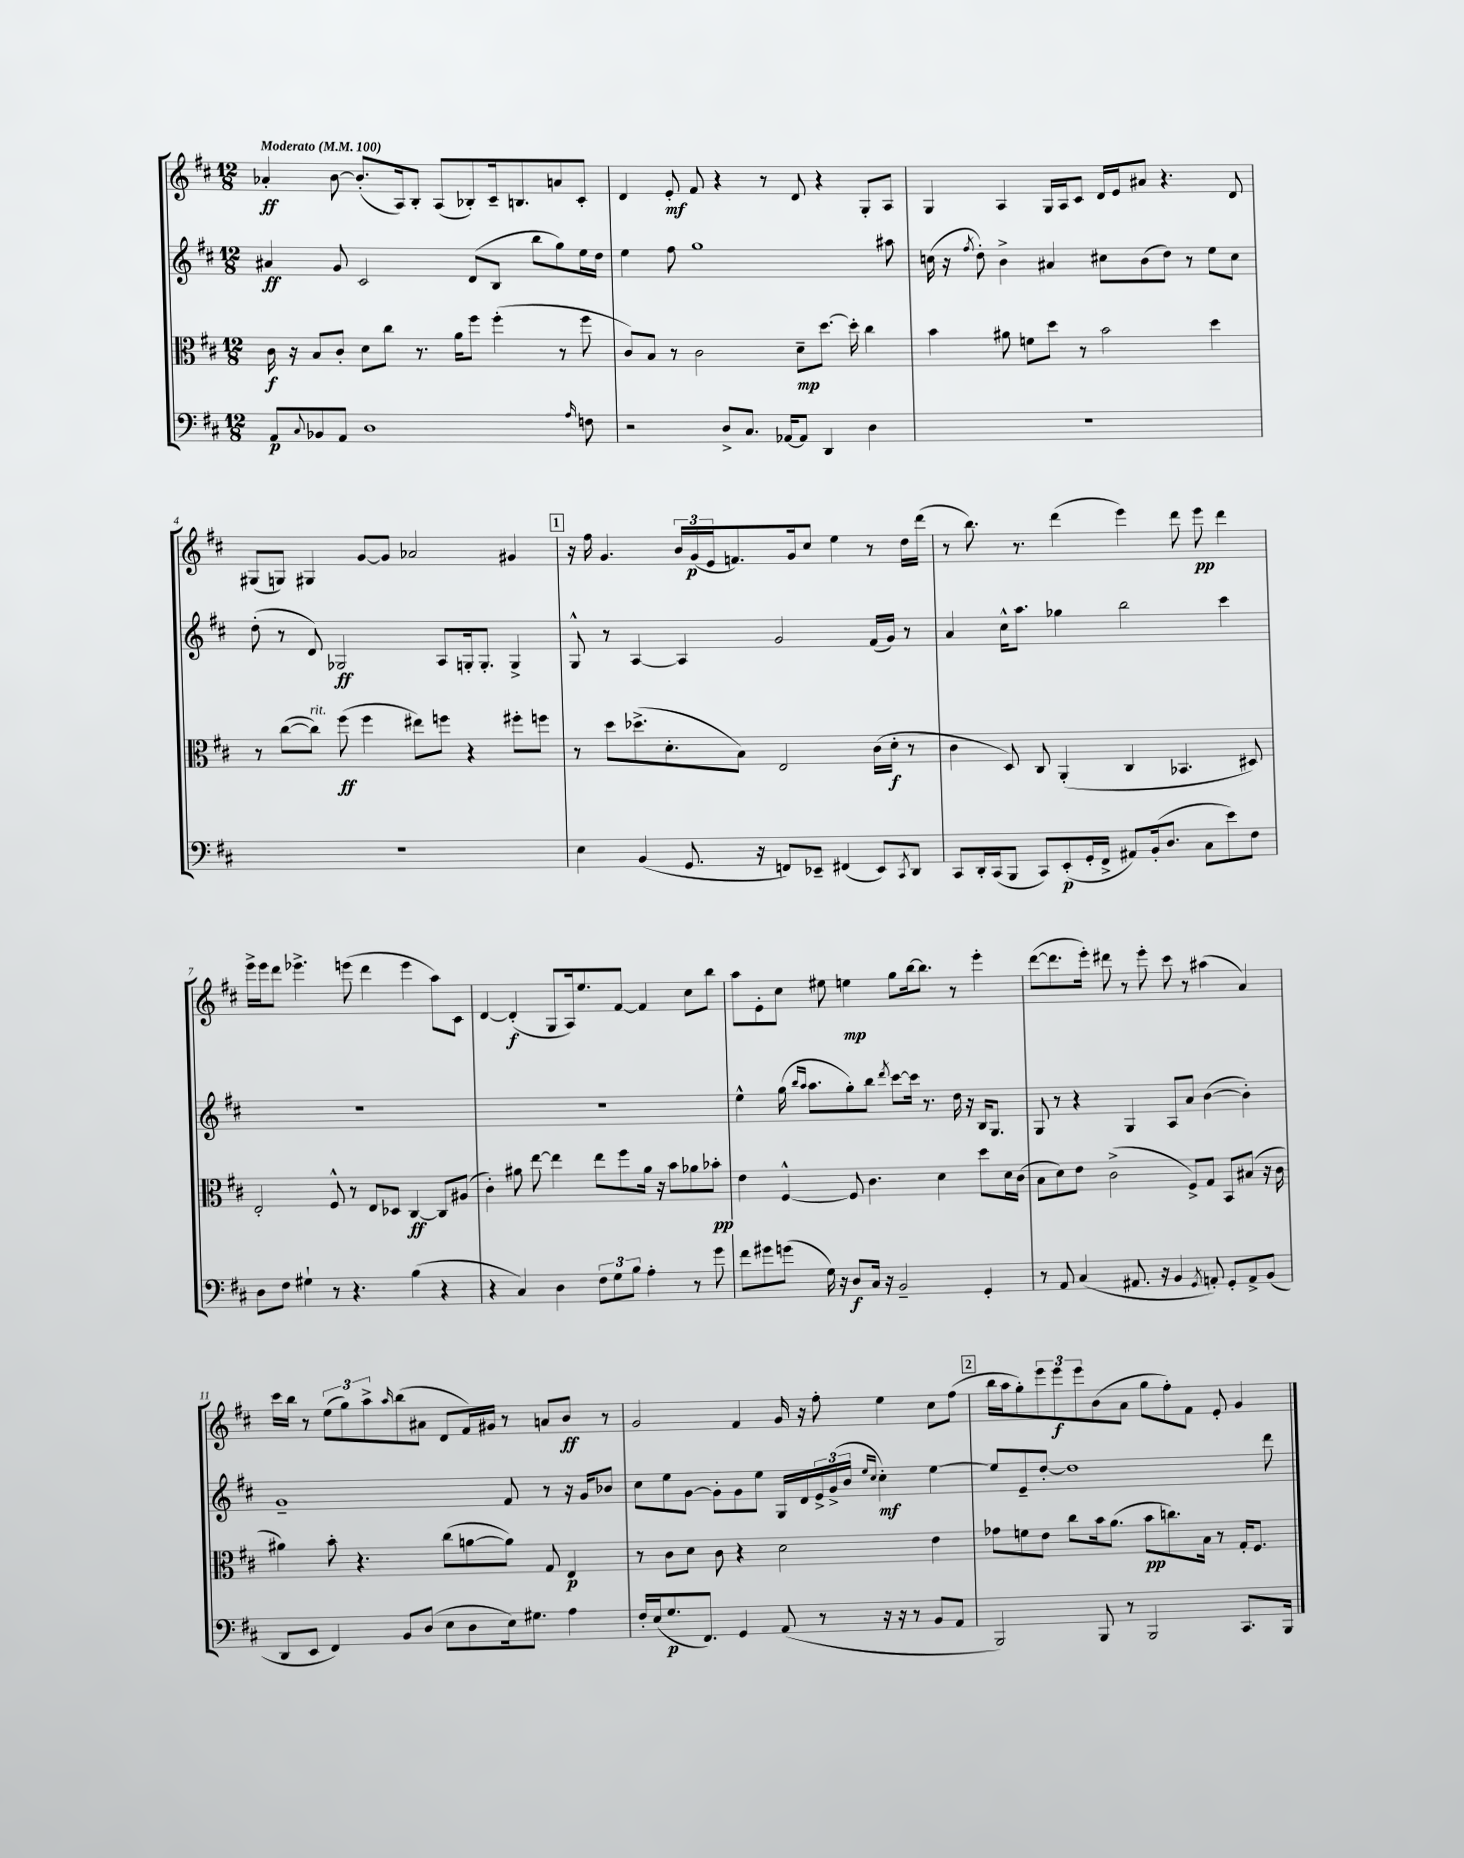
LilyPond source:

<<
\new StaffGroup <<
\new Staff = "s0" {
    \clef treble \key d \major \numericTimeSignature \time 12/8 \tempo "Moderato" 4 = 100
    aes'4-.\ff b'8~ b'8.-.( a16) b8-. a8( bes8-.) cis'16-- b8. a'8 cis'8-. |
    d'4 e'8-.\mf fis'8 r4 r8 d'8 r4 g8-. a8 |
    g4 a4 g16 a16 cis'8 d'16 e'16 ais'8 r4. d'8 |
    gis8( g8) gis4 g'8~ g'8 aes'2 gis'4 |
    \mark \markup { \box "1" } r16 fis''16 g'4. \tuplet 3/2 { b'16 g'16\p( e'16 } f'8.) g'16 cis''8 e''4 r8 d''16 d'''16( |
    r8 b''8.) r8. d'''4( e'''4) d'''8 e'''8\pp d'''4 |
    e'''16-> e'''16 d'''8 ees'''4.-> e'''8( d'''4 e'''4 a''8) cis'8 |
    d'4~ d'4-.\f( g8 a16) e''8. fis'8~ fis'4 cis''8 b''8 |
    a''8 e'8-. cis''8 eis''8 e''4\mp g''8 b''16~ b''8. r8 e'''4-. |
    d'''8~( d'''8. e'''16-.) dis'''8 r8 e'''8-. cis'''8 r8 ais''4( a'4) |
    cis'''16 b''16 r8 \tuplet 3/2 { e''8( g''8) a''8-> } \grace { a''16 } b''8( ais'8 d'8 fis'16) gis'16 r8 a'8 b'8\ff r8 |
    g'2 fis'4 g'16 r16 fis''8-. e''4 cis''8 fis''8( |
    \mark \markup { \box "2" } b''16 a''16 g''8-.) \tuplet 3/2 { e'''8 e'''8\f e'''8 } b'8( a'8 g''8 fis''8-.) fis'8 e'8-. g'4 \bar "|." |
}
\new Staff = "s1" {
    \clef treble \key d \major \numericTimeSignature \time 12/8
    ais'4\ff g'8 cis'2 d'8( b8 b''8 g''8) e''16 d''16 |
    e''4 fis''8 g''1 ais''8 |
    c''16( r16 \acciaccatura { fis''8 } d''8-.) b'4-> ais'4 cis''8 b'8( d''8) r8 e''8 cis''8 |
    d''8-.( r8 d'8) ges2\ff a8 g16-. g8.-. g4-> |
    \mark \markup { \box "1" } g8-^ r8 a4~ a4 g'2 fis'16( g'16) r8 |
    a'4 cis''16-^ a''8. ges''4 b''2 cis'''4 |
    R1. |
    R1. |
    e''4-^ g''16( \grace { b''16 a''16 } a''8. g''8-.) b''8 \acciaccatura { d'''8 } cis'''8~ cis'''16 r8. d''16 r16 b16 g8. |
    g8 r8 r4 g4 a8 a'8 b'4~( b'4-.) |
    g'1-- fis'8 r8 r16 g'16 bes'8 |
    cis''8 e''8 g'8~ g'8-. g'8 e''8 g16 d'16 \tuplet 3/2 { e'16-> g'16->( b'16 } \grace { e''16 cis''16 } cis''4-.\mf) e''4~ |
    \mark \markup { \box "2" } e''8 e'8-- d''8~-. d''1 d'''8 \bar "|." |
}
\new Staff = "s2" {
    \clef alto \key d \major \numericTimeSignature \time 12/8
    cis'16\f r16 b8 cis'8-. d'8 cis''8 r8. a'16 fis''8 fis''4-.( r8 fis''8 |
    cis'8) b8 r8 cis'2 d'8--\mp d''8.~ d''16-. cis''4 |
    b'4 ais'8 f'8 d''8 r8 b'2 d''4 |
    r8 cis''8~( cis''8^\markup { \italic "rit." }) fis''8\ff( fis''4 eis''8) f''8 r4 fis''8-. f''8 |
    \mark \markup { \box "1" } r8 d''8 des''8.->( d'8.-. b8) e2 cis'16( d'16-.\f r8 |
    cis'4 d8) cis8 a,4-.( cis4 bes,4. dis8) |
    e2-. fis8-^ r8 e8 des8 cis4~\ff cis8 ais8( |
    cis'4-.) ais'8 e''8~ e''4 e''8 fis''8 ais'16 r16 b'8 aes'8 bes'8-.\pp |
    e'4 fis4~-^ fis8 cis'4. d'4 d''8 d'16 cis'16( |
    b8 d'8) e'8 cis'2->( fis8->) g8 b,8 bis8( r16 cis'16 |
    ais'4) b'8-. r4. cis''8( a'8~ a'8) g8 e4\p |
    r8 cis'8 d'8 cis'8 r4 d'2 e'4 |
    \mark \markup { \box "2" } ges'8 f'8 e'8 cis''8 b'16 a'8.( b'8\pp c''8.) b16 r8 g16-. fis8. \bar "|." |
}
\new Staff = "s3" {
    \clef bass \key d \major \numericTimeSignature \time 12/8
    a,8\p \appoggiatura { cis8 } bes,8 a,8 d1 \grace { a16 } f8 |
    r2 d8-> cis8. aes,16~ aes,8 d,4 d4 |
    R1. |
    R1. |
    \mark \markup { \box "1" } e4 b,4( g,8. r16 f,8) ees,8-- fis,4( ees,8) \acciaccatura { cis,8 } d,8 |
    cis,8 d,16-. cis,16( b,,8 cis,8) e,8-.\p( g,16-. fis,16-> ais,8) b,16-.( d8. cis8 e'8) fis8 |
    d8 fis8 gis4-! r8 r4. b4( r4 |
    r4 cis4) d4 \tuplet 3/2 { fis8 g8 b8 } a4-. r8 g'8 |
    fis'8 gis'8 g'8( g16) r16 d8\f cis16 r16 b,2-- g,4-. |
    r8 a,8 cis4( ais,8. r16 b,4 \acciaccatura { g,8 } a,8-.) g,8-. a,8-> b,8( |
    d,8 e,8 fis,4) b,8 d8( e8 d8 e16) gis8. a4 |
    fis16-. e16( g8.\p fis,8.) g,4 a,8( r8 r16 r16 r8 b,8 a,8 |
    \mark \markup { \box "2" } b,,2) b,,8 r8 b,,2 cis,8. b,,16 \bar "|." |
}
>>
>>
